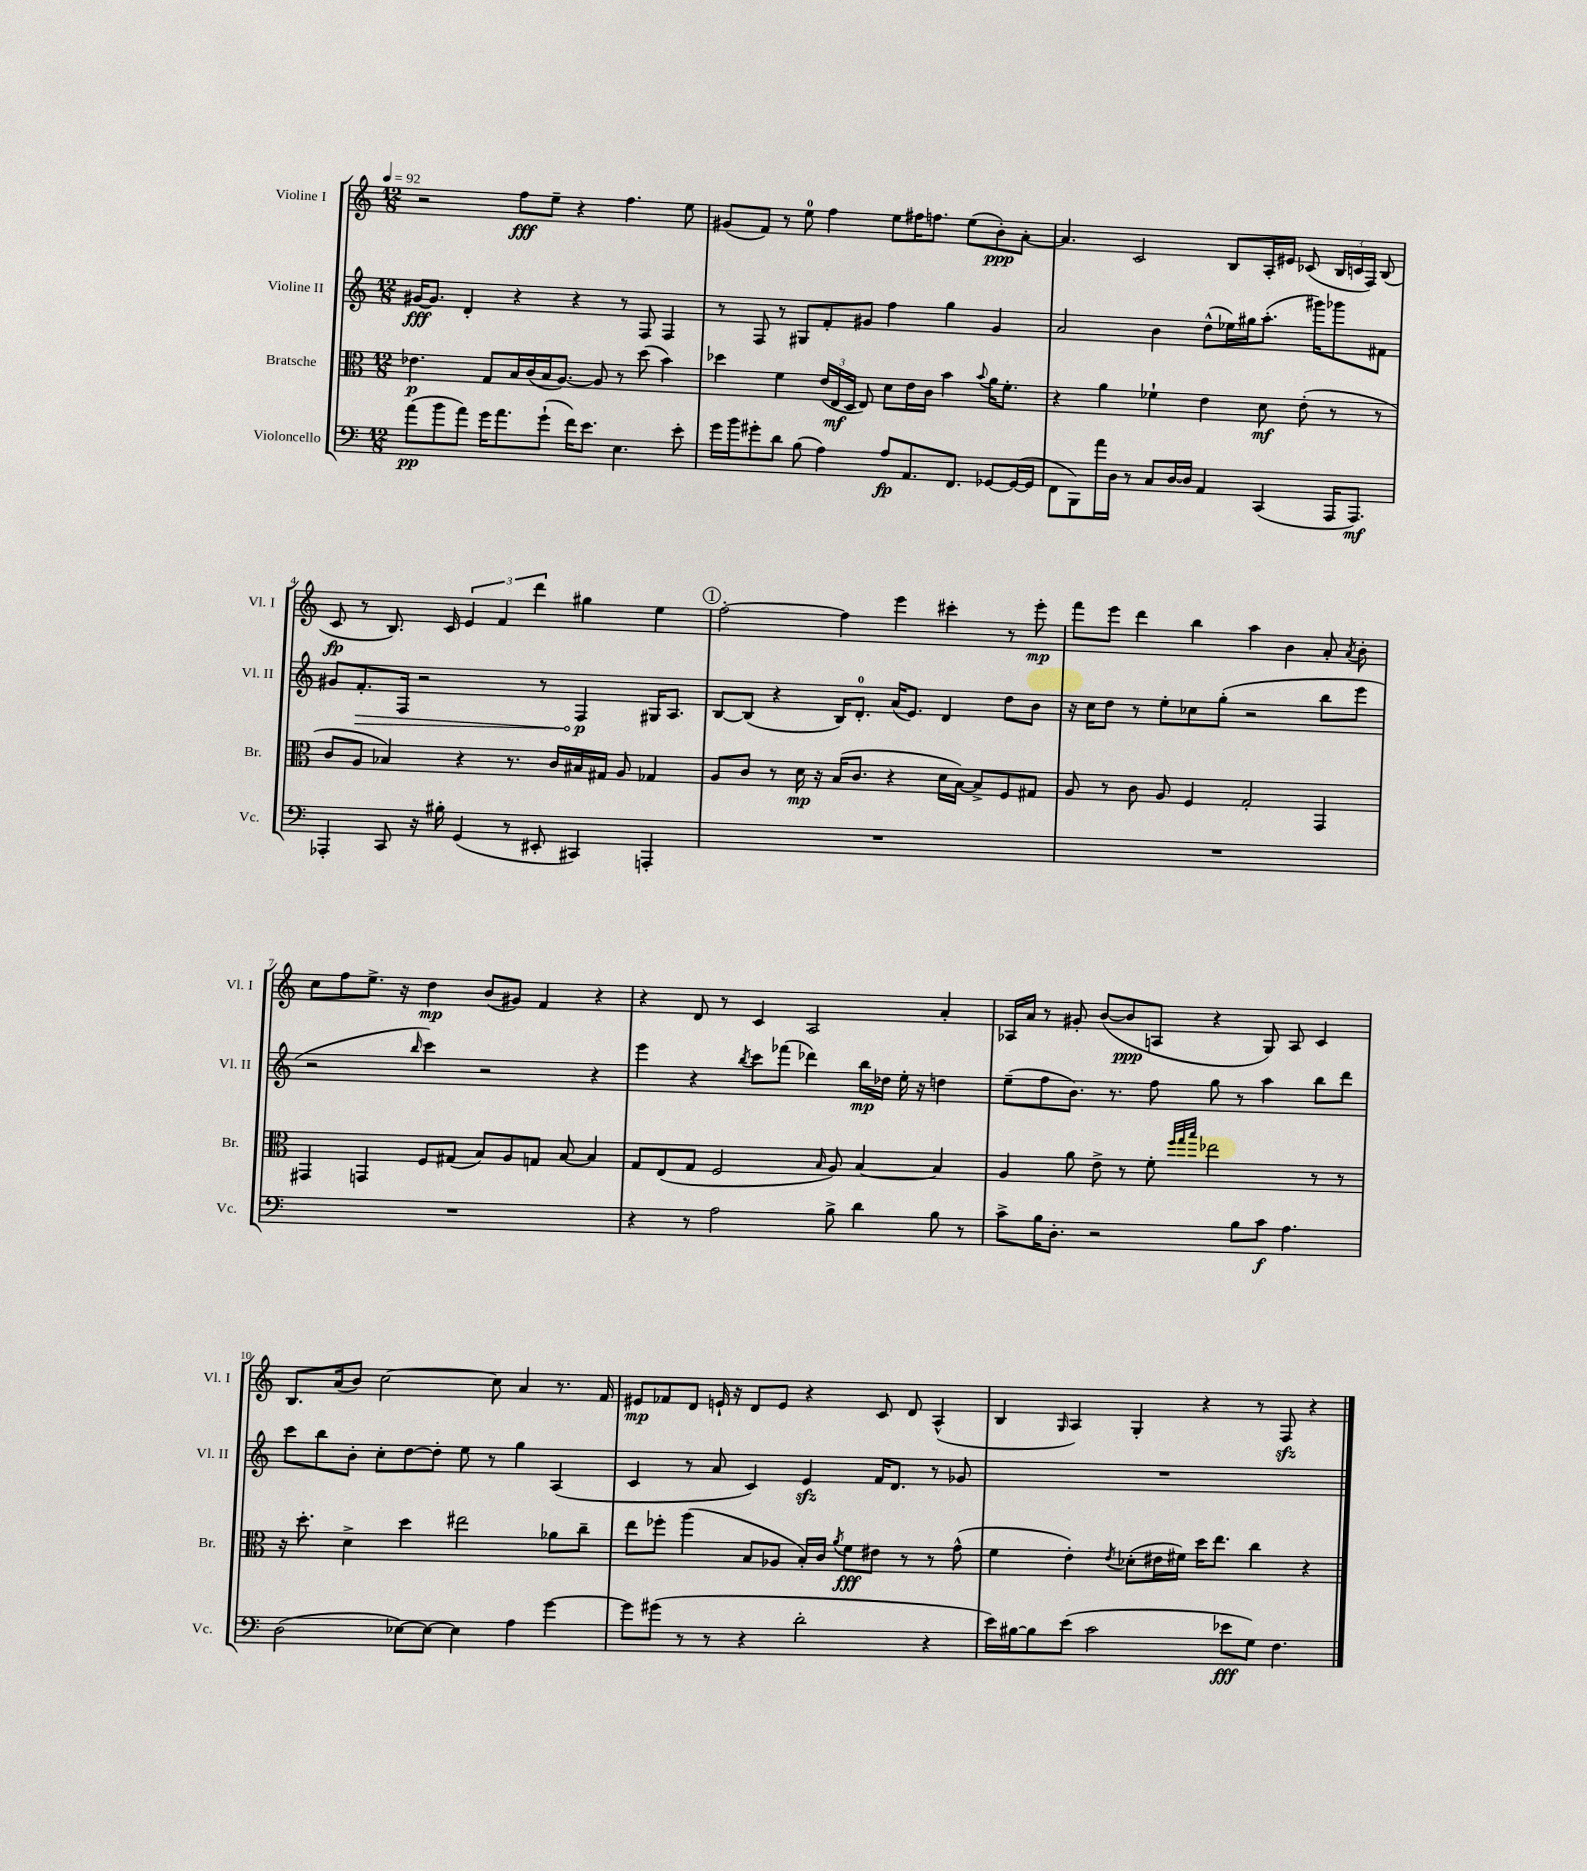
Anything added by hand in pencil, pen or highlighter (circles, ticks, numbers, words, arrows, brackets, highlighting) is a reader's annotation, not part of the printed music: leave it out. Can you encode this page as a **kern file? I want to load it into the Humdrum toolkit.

**kern	**kern	**kern	**kern
*staff4	*staff3	*staff2	*staff1
*clefF4	*clefC3	*clefG2	*clefG2
*k[]	*k[]	*k[]	*k[]
*M12/8	*M12/8	*M12/8	*M12/8
*MM92	*MM92	*MM92	*MM92
(8a	4.e-	[16g#	2r
.	.	8.g#]	.
8b	.	.	.
8a)	.	4d'	.
16g	8G	.	.
8.a	.	.	.
.	16B	4r	8ff
.	(16c	.	.
(8g`	16B	.	8ee~
.	[8.A)	.	.
16f)	.	4r	4r
8.e	.	.	.
.	8A]	.	.
4.E	8r	8r	4.ff
.	(8dd	8F	.
.	4b)	4F	.
8e'	.	.	8ee
=	=	=	=
16g	4dd-	8r	(8g#
16b	.	.	.
8g#'	.	8F	8f)
8d	4f	8r	8r
(8B	.	8G#	8ee
4A)	(24e	8f'	4ff
.	24E	.	.
.	24D	.	.
.	8E)	8g#	.
8A	8d	4ff	8ee
8.AA	16e	.	16ff#
.	16c	.	8.ff
.	4b	4gg	.
8.FF	.	.	.
.	.	.	(8ee
.	8qqb	.	.
[8GG-	16a	4g#	8b')
.	8.f'	.	.
(16GG-_	.	.	[8a'
16GG-]	.	.	.
=	=	=	=
8FF	4r	2a	4.a]
8BBB)	.	.	.
16a	4a	.	.
16D	.	.	.
8r	.	.	2c
8C	4f-`	4b	.
[16D	.	.	.
16D]	.	.	.
4AA	4e	(8dd^^	.
.	.	16ee-)	8B
.	.	16gg#	.
(4CC	8d	(8.aa'	16A'
.	.	.	16e#
.	(8e'	.	(8c-
.	.	16ggg#)	.
16AAA	8r	8ggg-	24B
.	.	.	24c
8.AAA)	.	.	.
.	.	.	24F)
.	8r	8f#	(8B
=	=	=	=
4AAA-'	8c	8g#	8c
.	8A	8.f'	8r
8CC	4B-)	.	8.B)
.	.	16F	.
16r	.	2r	.
16B#'	.	.	16c
(4GG	4r	.	6e
.	.	.	6f
8r	8.r	.	.
.	.	.	6ddd
8EE#'	.	8r	.
.	16c	.	.
4CC#)	16B#	4F	4gg#
.	16G#	.	.
.	8A	.	.
4AAA'	4G-	16G#	4ee
.	.	8.A	.
=	=	=	=
1.r	8A	[8B	[2ff'
.	8c	(8B]	.
.	8r	4r	.
.	16d	.	.
.	16r	.	.
.	(16B	16B)	4ff]
.	8.c	8.d'	.
.	4r	(16a	4eee
.	.	8.e)	.
.	16d	4d	4ccc#'
.	[16B)	.	.
.	8B^]	.	.
.	8F	8dd	8r
.	8G#	8b	8eee'
=	=	=	=
1.r	8A	16r	8fff
.	.	16cc	.
.	8r	8dd	8eee
.	8c	8r	4ddd
.	8A	8ee'	.
.	4F	8cc-	4bb
.	.	(8gg'	.
.	2G'	2r	4aa
.	.	.	4b
.	4GG	8bb	8a'
.	.	.	8qa
.	.	8eee	8b'
=	=	=	=
1.r	4GG#	2r	8cc
.	.	.	8ff
.	4GG	.	8.ee^
.	.	.	16r
.	.	16qqbb	.
.	8F	4ccc)	4dd
.	(8G#	.	.
.	8B)	2r	(8b
.	8A	.	8g#)
.	8G	.	4f
.	[8B	.	.
.	4B]	4r	4r
=	=	=	=
4r	8G	4eee	4r
.	(8E	.	.
8r	8G	4r	8d
2A	2F	.	8r
.	.	8qbb	.
.	.	8ccc	4c
.	.	(8fff-	.
.	.	4ddd-)	2A
.	16qqB	.	.
8B^	8A)	.	.
4d	[4B	16bb	.
.	.	16dd-	.
.	.	16ee'	.
.	.	16r	.
8B	4B]	4dd	4a'
8r	.	.	.
=	=	=	=
8c^	4A	(8ee~	16A-
.	.	.	16a
16B	.	8ff	8r
8.D'	.	.	.
.	8a	8.b)	8g#'
2r	8e^	.	([8b
.	.	8.r	.
.	8r	.	8b]
.	8f'	8ff	8A
.	32qqff	.	.
.	32qqgg	.	.
.	32qqbb	.	.
.	2ee-	8gg	4r
8B	.	8r	.
8c	.	4aa	8G)
4.A	.	.	8A
.	8r	8bb	4c
.	8r	8ddd	.
=	=	=	=
(2D	16r	8ccc	8.B
.	8.dd'	.	.
.	.	8bb	.
.	.	.	(16a
.	4d^	8b'	8b)
.	.	8cc'	[2cc
[8E-)	4dd	[8dd	.
8E-_	.	8dd']	.
4E-]	2ee#	8ee	.
.	.	8r	8cc]
4A	.	4gg	4a
[4g	8a-	(4A	8.r
.	8cc~	.	.
.	.	.	16f
=	=	=	=
8g]	8ee	4c	8e#
(8g#	8ff-'	.	8f-
8r	(4aa	8r	8d
8r	.	8a	16e`
.	.	.	16r
4r	8B	4c)	8d
.	8A-	.	8e
2d'	16B')	4e	4r
.	16c	.	.
.	8qa	.	.
.	8f	.	.
.	8e#	16f	8c
.	.	8.d	.
.	8r	.	8d
4r	8r	8r	(4A^^
.	(8g^^	8g-	.
=	=	=	=
16e)	4f	1.r	4B
[16B#	.	.	.
8B#]	.	.	.
.	.	.	16qqG
(8e	4e')	.	4A)
2c	.	.	.
.	8qe	.	.
.	(8d-'	.	4G'
.	16e#	.	.
.	16f#)	.	.
.	16dd	.	4r
.	8.ee	.	.
8e-	.	.	.
8G)	4cc	.	8r
4.F	.	.	8F
.	4r	.	4r
==	==	==	==
*-	*-	*-	*-
